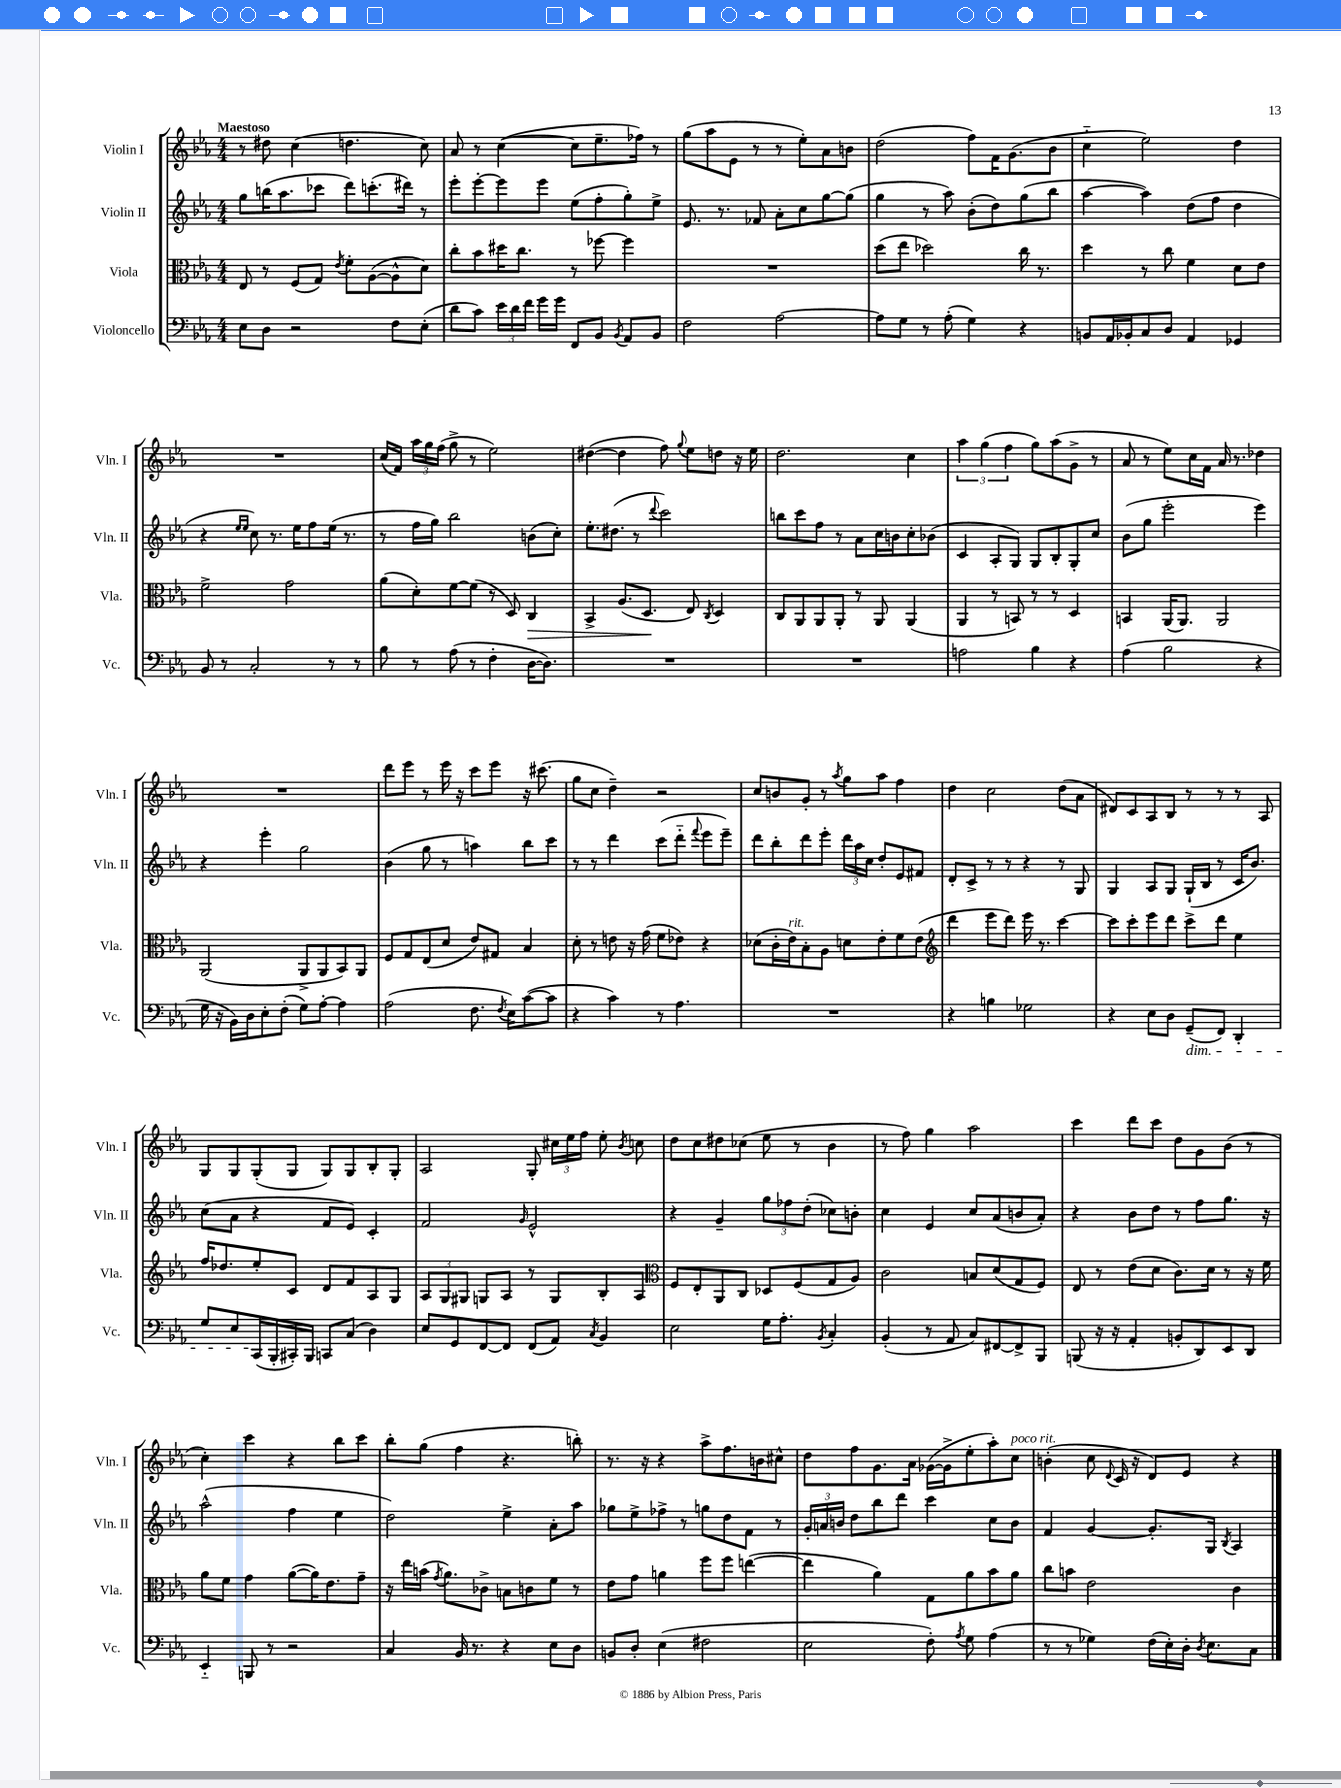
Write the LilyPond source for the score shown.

<<
\new StaffGroup <<
\new Staff = "s0" \with { instrumentName = "Violin I" shortInstrumentName = "Vln. I" } {
    \clef treble \key ees \major \numericTimeSignature \time 4/4 \tempo "Maestoso"
    \autoBeamOff r8 dis''8 c''4( d''4. c''8) |
    aes'8 r8 c''4~( c''8[ ees''8.-- fes''16]) r8 |
    g''8[( aes''8 ees'8] r8 r8 ees''8[-.) aes'8 b'8] |
    d''2( f''8[) f'16 g'8.( bes'8] |
    c''4-_ ees''2) d''4 |
    R1 |
    c''16[( f'16]) \tuplet 3/2 { aes''16[ g''16 f''16]( } g''8-> r8 ees''2) |
    dis''4~( dis''4 f''8) \appoggiatura { g''8 } ees''8[ d''8] r16 ees''16 |
    d''2. c''4 |
    \tuplet 3/2 { aes''4 g''4( f''4 } g''8[) aes''8( g'8]-> r8 |
    aes'8 r8 ees''8[) c''16 f'16] aes'16 r8. des''4 |
    R1 |
    d'''8[ ees'''8] r8 ees'''16 r16 c'''8[ ees'''8] r16 cis'''8.( |
    g''8[ c''8] d''4--) r2 |
    c''8[ b'8 g'8]-. r8 \acciaccatura { aes''8 } g''8[ aes''8] f''4 |
    d''4 c''2 d''8[( aes'8] |
    dis'8[) c'8 aes8 bes8] r8 r8 r8 aes8 |
    g8[ g8 g8-.( g8] g8[) g8 bes8-. g8]-. |
    aes2 g8-. \tuplet 3/2 { cis''16[ ees''16 f''16] } ees''8-. \acciaccatura { bes'8 } c''8 |
    d''8[ c''8 dis''8 ces''8]( ees''8 r8 bes'4 |
    r8 f''8) g''4 aes''2 |
    c'''4 d'''8[ c'''8] d''8[ g'8 bes'8]( r8 |
    c''4-.) c'''4 r4 bes''8[ c'''8] |
    bes''8[-. g''8]( f''4 r4. b''8-.) |
    r8. r16 r4 aes''8[-> f''8. b'16 cis''8]-^ |
    d''8[ f''8 g'8. aes'16] ges'16[~( ges'16-> ees''8-. aes''8-.) c''8]^\markup { \italic "poco rit." } |
    b'4-.( c''8 \appoggiatura { d'8 } c'16 r16 d'8[) ees'8] r4 \bar "|." |
}
\new Staff = "s1" \with { instrumentName = "Violin II" shortInstrumentName = "Vln. II" } {
    \clef treble \key ees \major \numericTimeSignature \time 4/4
    \autoBeamOff g''8[ b''16( aes''8. ces'''8] d'''8[) c'''8.-.( dis'''16]) r8 |
    ees'''8[-. ees'''8~-. ees'''8 ees'''8] ees''8[( f''8-. g''8-.) ees''8]-> |
    ees'8. r8. fes'8 aes'8[-. c''8 g''8~ g''8]( |
    g''4 r8 aes''8) bes'8[-.( d''8) g''8( bes''8] |
    aes''4~ aes''4) d''8[( f''8] d''4 |
    r4 \grace { ees''16[ ees''16] } c''8) r8. ees''16[ f''8 ees''16]( r8. |
    r8 f''16[ g''16]) bes''2 b'8[( c''8]-.) |
    ees''8.[-. dis''8.]( r8 \appoggiatura { d'''8 } c'''2) |
    b''8[ c'''8 f''8] r8 aes'8[ c''16 b'16 c''8-. bes'8]( |
    c'4 aes8[-. g8]) g8[ bes8-. g8-. c''8] |
    bes'8[( g''8] ees'''2-. ees'''4) |
    r4 ees'''4-. g''2 |
    bes'4( g''8 r8 a''4) bes''8[ c'''8] |
    r8 r8 d'''4 c'''8[( d'''8]-_ \appoggiatura { f'''8 } ees'''8[ ees'''8]--) |
    d'''8[ bes''8-. d'''8 ees'''8]-. \tuplet 3/2 { d'''16[ aes''16 c''16] } d''8[-. ees'8 fis'8] |
    d'8[-. c'8]-> r8 r8 r4 r8 g8 |
    g4 aes8[ g8] g16[-!( bes16] r8 c'16[ bes'8.]) |
    c''8[( aes'8] r4 f'8[ ees'8]) c'4-. |
    f'2 \grace { g'16 } ees'2-^ |
    r4 g'4-- \tuplet 3/2 { g''8[ fes''8 d''8]-.( } ces''8[) b'8]-. |
    c''4 ees'4 c''8[ aes'8( b'8 aes'8]-.) |
    r4 bes'8[ d''8] r8 f''8[ g''8.] r16 |
    aes''2-^( f''4 ees''4 |
    d''2) ees''4-> aes'8[-. aes''8] |
    ges''8[ ees''8-> fes''8]-> r8 g''8[ d''8 f'8] r8 |
    \tuplet 3/2 { g'16[-. a'16 b'16] } d''8[ bes''8 d'''8] c'''4 c''8[ b'8] |
    f'4 g'4~ g'8.[-. g16] \acciaccatura { bes8 } aes4 \bar "|." |
}
\new Staff = "s2" \with { instrumentName = "Viola" shortInstrumentName = "Vla." } {
    \clef alto \key ees \major \numericTimeSignature \time 4/4
    \autoBeamOff ees8 r8 f8[( g8]) \acciaccatura { ees'8 } f'8[-. aes8~( aes8-^ d'8]) |
    c''8[-. bes'8 dis''16 c''8.] r8 fes''8~ fes''4 |
    R1 |
    d''8[( ees''8] des''2) c''16 r8. |
    d''4 r8 c''8 f'4 d'8[ ees'8] |
    f'2-> g'2 |
    aes'8[( d'8-.) f'8~ f'8]( r8 d8) c4\> |
    bes,4-> aes8.[( d8.]\! ees8) \acciaccatura { c8 } d4 |
    c8[ aes,8 aes,8 aes,8]-. r8 aes,8 aes,4( |
    aes,4 r8 b,8) r8 r8 d4 |
    b,4 aes,16[( aes,8.]) aes,2 |
    aes,2( aes,8[-> aes,8 bes,8) aes,8] |
    f8[ g8 ees8( d'8] ees'8[) gis8] bes4 |
    d'8-. r8 e'8 r16 g'16( f'8[ ees'8]) r4 |
    des'8[( c'16-. ees'16^\markup { \italic "rit." }) bes8-. aes8] d'8[ ees'8-. f'8 ees'8]( |
    \clef treble d'''4 ees'''8[ d'''8]) ees'''16 r8. c'''4~ |
    c'''8[ c'''8-. ees'''8 d'''8] c'''8[-> d'''8] ees''4 |
    f''16[ des''8. ees''8-. c'8] d'8[ f'8 aes8 g8] |
    \tuplet 3/2 { aes8[ g8 gis8] } g8[ aes8] r8 g8[ bes8-. aes8] |
    \clef alto f8[ ees8-. aes,8 c8] des8[ f8( g8 aes8]) |
    c'2 b8[ d'8( g8 f8]) |
    ees8 r8 ees'8[( d'8] c'8.[) d'16] r8 r16 f'16 |
    aes'8[ f'8] g'4 aes'8[~( aes'16) ees'8. g'8]-- |
    r16 ees''16[ b'16]( \acciaccatura { g'8 } aes'8.[) ces'8]-> b8[ c'8 f'8] r8 |
    ees'8[ g'8] a'4 f''8[ f''8] e''4~( |
    e''4 aes'4) g8[ aes'8 bes'8 aes'8] |
    c''8[ b'8] ees'2 c'4 \bar "|." |
}
\new Staff = "s3" \with { instrumentName = "Violoncello" shortInstrumentName = "Vc." } {
    \clef bass \key ees \major \numericTimeSignature \time 4/4
    \autoBeamOff ees8[ d8] r2 f8[ ees8]-.( |
    d'8[ c'8]) \tuplet 3/2 { ees'16[ d'16 f'16] } g'16[ g'16] f,8[ bes,8] \acciaccatura { bes,8 } aes,8[ bes,8] |
    f2 aes2~ |
    aes8[ g8] r8 aes8-.( g4) r4 |
    b,8[ aes,16 bes,16-. c8 d8] aes,4 ges,4 |
    bes,8 r8 c2-. r8 r8 |
    bes8 r8 aes8( r8 f4-. d16[~ d8.]) |
    R1 |
    R1 |
    a2 bes4 r4 |
    aes4( bes2 r4 |
    g16 r16 bes,16[) d16 ees8-. f8]-.( g8[) aes8]~-. aes4 |
    aes2( f8. \acciaccatura { f8 } ees16[) c'8~( c'8] |
    r4 c'4) r8 aes4. |
    R1 |
    r4 b4 ges2 |
    r4 ees8[ d8] g,8[--\dim( f,8]) d,4-. |
    g8[ ees8 c,16\!( bes,,16-. cis,16-.) bes,,16] c,8[ c8]( d4) |
    ees8[ g,8 f,8~ f,8] f,8[( aes,8]) \acciaccatura { c8 } bes,4 |
    ees2 g16[ aes8.]-. \acciaccatura { bes,8 } c4-. |
    bes,4-.( r8 aes,8 c8[) fis,8~ fis,8-> bes,,8] |
    b,,8( r16 r16 aes,4-. b,8[-. d,8) ees,8 d,8] |
    ees,4-_ b,,8 r8 r2 |
    c4 bes,16 r8. r4 ees8[ d8] |
    b,8[ d8]-. ees4( fis2 |
    ees2 f8-.) \acciaccatura { aes8 } g8 aes4( |
    r8 r8 ges4) f16[( ees16-.) d16]-. \acciaccatura { d8 } ees8.[ c8] \bar "|." |
}
>>
>>
\layout { \context { \Score \remove "Bar_number_engraver" } }
